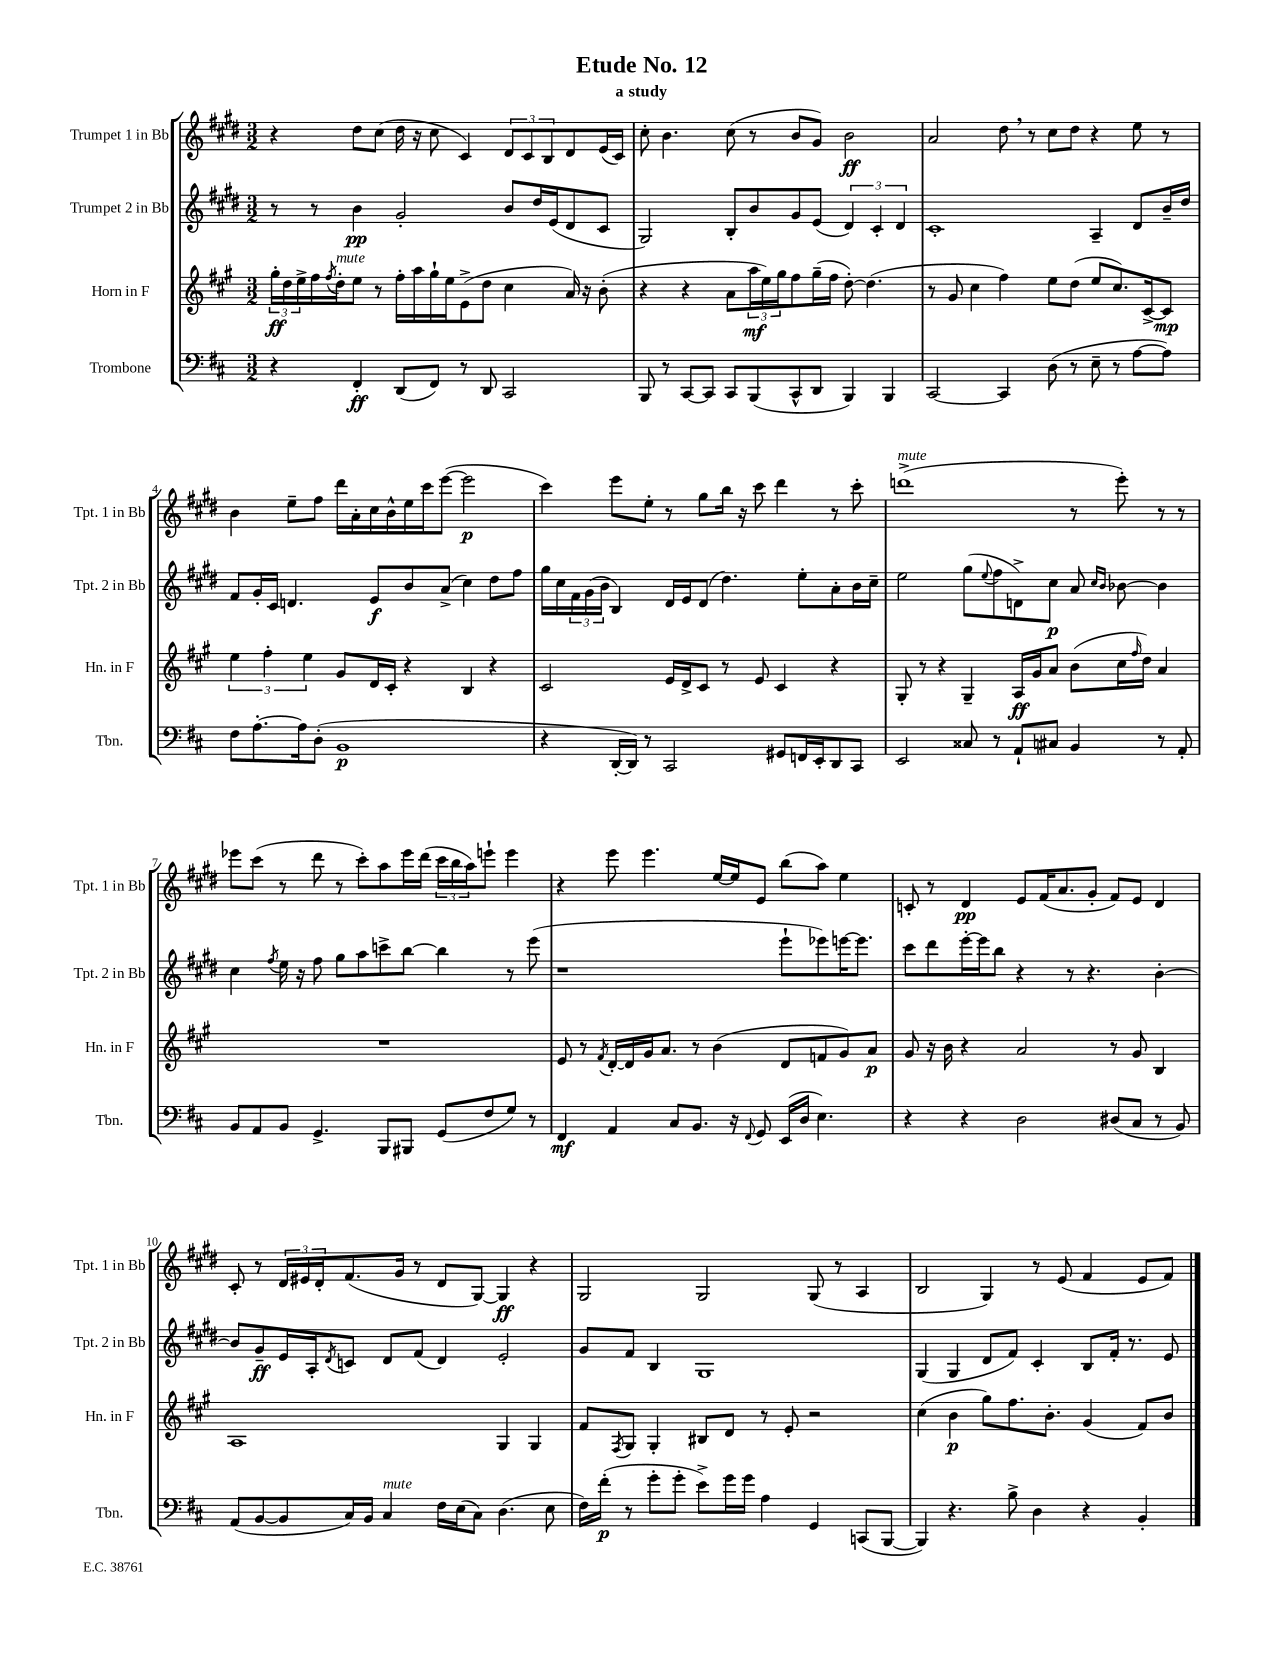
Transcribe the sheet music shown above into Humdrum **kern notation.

**kern	**dynam	**kern	**dynam	**kern	**dynam	**kern	**dynam
*part4	*part4	*part3	*part3	*part2	*part2	*part1	*part1
*staff4	*staff4	*staff3	*staff3	*staff2	*staff2	*staff1	*staff1
*I"Trombone	*	*I"Horn in F	*	*I"Trumpet 2 in Bb	*	*I"Trumpet 1 in Bb	*
*I'Tbn.	*	*I'Hn. in F	*	*I'Tpt. 2 in Bb	*	*I'Tpt. 1 in Bb	*
*clefF4	*	*clefG2	*	*clefG2	*	*clefG2	*
*k[f#c#]	*	*k[f#c#g#]	*	*k[f#c#g#d#]	*	*k[f#c#g#d#]	*
*M3/2	*	*M3/2	*	*M3/2	*	*M3/2	*
=1	=1	=1	=1	=1	=1	=1	=1
4r	.	24gg#'\LL	ff	8r	.	4r	.
.	.	24dd\	.	.	.	.	.
.	.	24ee^\	.	.	.	.	.
.	.	16ff#\	.	8r	.	.	.
.	.	8qff#/	.	.	.	.	.
!	!	!LO:TX:a:i:t=mute	!	!	!	!	!
.	.	16dd'\J	.	.	.	.	.
4FF#'/	ff	8ee\J	.	4b\	pp	8dd#\L	.
.	.	8r	.	.	.	(8cc#\J	.
(8DD/L	.	16ff#'\LL	.	2g#'/	.	16dd#\	.
.	.	16aa\	.	.	.	16r	.
8FF#/J)	.	16gg#`\	.	.	.	8cc#\	.
.	.	16ee\J	.	.	.	.	.
8r	.	(8e^\	.	.	.	4c#/)	.
8DD/	.	8dd\J	.	.	.	.	.
2CC#/	.	4cc#\	.	8b/L	.	12d#/L	.
.	.	.	.	.	.	12c#/	.
.	.	.	.	16dd#/L	.	.	.
.	.	.	.	.	.	12B/	.
.	.	.	.	(16e/J	.	.	.
.	.	16a/)	.	8d#/	.	8d#/	.
.	.	16r	.	.	.	.	.
.	.	(8b'\	.	8c#/J	.	(16e/L	.
.	.	.	.	.	.	16c#/JJ)	.
=2	=2	=2	=2	=2	=2	=2	=2
8BBB/	.	4r	.	2G#/)	.	8cc#'\	.
8r	.	.	.	.	.	4.b\	.
[8CC#/L	.	4r	.	.	.	.	.
8CC#/J]	.	.	.	.	.	.	.
8CC#/L	.	8a\L	.	8B'/L	.	(8cc#\	.
(8BBB/	.	24aa\L	mf	8b/	.	8r	.
.	.	24ee\)	.	.	.	.	.
.	.	24gg#\J	.	.	.	.	.
8CC#^^/	.	8ff#\	.	8g#/	.	8b/L	.
8DD/J	.	(16gg#~\L	.	(8e/J	.	8g#/J)	.
.	.	16ff#\JJ	.	.	.	.	.
4BBB/)	.	[8dd'\)	.	6d#/)	.	2b\	ff
.	.	(4.dd\]	.	.	.	.	.
.	.	.	.	6c#'/	.	.	.
4BBB/	.	.	.	.	.	.	.
.	.	.	.	6d#/	.	.	.
=3	=3	=3	=3	=3	=3	=3	=3
[2CC#/	.	8r	.	1c#'	.	2a/	.
.	.	8g#/	.	.	.	.	.
.	.	4cc#\	.	.	.	.	.
4CC#/]	.	4ff#\)	.	.	.	8dd#,\	.
.	.	.	.	.	.	8r	.
(8D\	.	8ee\L	.	.	.	8cc#\L	.
8r	.	(8dd\J	.	.	.	8dd#\J	.
8E~\	.	8ee/L	.	4A~/	.	4r	.
8r	.	8.cc#/)	.	.	.	.	.
[8A\L	.	.	.	8d#/L	.	8ee\	.
.	.	[16c#^/k	.	.	.	.	.
8A\J])	.	8c#/J]	mp	16b~/L	.	8r	.
.	.	.	.	16dd#/JJ	.	.	.
!!LO:LB:g=z
=4	=4	=4	=4	=4	=4	=4	=4
8F#\L	.	6ee\	.	8f#/L	.	4b\	.
[8.A'\	.	.	.	16g#'/L	.	.	.
.	.	6ff#'\	.	.	.	.	.
.	.	.	.	16c#/JJ	.	.	.
.	.	.	.	4.dn/	.	8ee~\L	.
16A\k]	.	.	.	.	.	.	.
.	.	6ee\	.	.	.	.	.
(8D'\J	.	.	.	.	.	8ff#\J	.
1BB	p	8g#/L	.	.	.	16ddd#\LL	.
.	.	.	.	.	.	16a'\	.
.	.	16d/L	.	8e/L	f	16cc#\	.
.	.	16c#'/JJ	.	.	.	16b^^\	.
.	.	4r	.	8b/	.	16ee\	.
.	.	.	.	.	.	16ccc#\J	.
.	.	.	.	(8a^/J	.	([8eee\J	.
.	.	4B/	.	4cc#\)	.	2eee\]	p
.	.	4r	.	8dd#\L	.	.	.
.	.	.	.	8ff#\J	.	.	.
=5	=5	=5	=5	=5	=5	=5	=5
4r	.	2c#/	.	16gg#\LL	.	4ccc#\)	.
.	.	.	.	16cc#\	.	.	.
.	.	.	.	24f#\	.	.	.
.	.	.	.	(24g#\	.	.	.
.	.	.	.	24b\JJ	.	.	.
[16DD'/LL	.	.	.	4B/)	.	8eee\L	.
16DD/JJ])	.	.	.	.	.	.	.
8r	.	.	.	.	.	8ee'\J	.
2CC#/	.	16e/LL	.	16d#/LL	.	8r	.
.	.	16d^/J	.	16e/J	.	.	.
.	.	8c#/J	.	(8d#/J	.	8gg#\L	.
.	.	8r	.	4.dd#\)	.	16bb\Jk	.
.	.	.	.	.	.	16r	.
.	.	8e/	.	.	.	8ccc#\	.
8GG#X/L	.	4c#/	.	.	.	4ddd#\	.
16FFn/L	.	.	.	8ee'\L	.	.	.
16EE'/J	.	.	.	.	.	.	.
8DD/	.	4r	.	8a'\	.	8r	.
8CC#/J	.	.	.	16b\L	.	8ccc#'\	.
.	.	.	.	16cc#~\JJ	.	.	.
=6	=6	=6	=6	=6	=6	=6	=6
!	!	!	!	!	!	!LO:TX:a:i:t=mute	!
2EE/	.	8G#'/	.	2ee\	.	(1dddn^	.
.	.	8r	.	.	.	.	.
.	.	4r	.	.	.	.	.
8C##X/	.	4G#~/	.	(8gg#\L	.	.	.
.	.	.	.	8qqee/	.	.	.
8r	.	.	.	8ff#\	.	.	.
8AA`/L	.	16A/LL	ff	8dn^\)	.	.	.
.	.	16g#/J	.	.	.	.	.
8C#X/J	.	8a/J	.	8cc#\J	p	.	.
4BB/	.	(8b\L	.	8a/	.	8r	.
.	.	.	.	16qqcc#/LL	.	.	.
.	.	.	.	16qqb/JJ	.	.	.
.	.	16cc#\L	.	[8b-X\	.	8eee'\)	.
.	.	16qqff#/	.	.	.	.	.
.	.	16dd\JJ)	.	.	.	.	.
8r	.	4a/	.	4b-\]	.	8r	.
8AA'/	.	.	.	.	.	8r	.
!!LO:LB:g=z
=7	=7	=7	=7	=7	=7	=7	=7
8BB/L	.	1.r	.	4cc#\	.	8eee-X\L	.
8AA/	.	.	.	.	.	(8ccc#\J	.
.	.	.	.	8qff#/	.	.	.
8BB/J	.	.	.	16ee\	.	8r	.
.	.	.	.	16r	.	.	.
4.GG^/	.	.	.	8ff#\	.	8ddd#\	.
.	.	.	.	8gg#\L	.	8r	.
.	.	.	.	8aa\	.	8ccc#'\L)	.
8BBB/L	.	.	.	8cccn^\	.	8aa\	.
8BBB#X/J	.	.	.	[8bb\J	.	16eee-\L	.
.	.	.	.	.	.	(16ddd#\JJ	.
(8GG/L	.	.	.	4bb\]	.	24ccc#\LL	.
.	.	.	.	.	.	24bb\	.
.	.	.	.	.	.	24aa\J)	.
8F#/	.	.	.	.	.	8eeen`\J	.
8G/J)	.	.	.	8r	.	4eee\	.
8r	.	.	.	(8eee\	.	.	.
=8	=8	=8	=8	=8	=8	=8	=8
4FF#/	mf	8e/	.	1r	.	4r	.
.	.	8r	.	.	.	.	.
.	.	8qf#/	.	.	.	.	.
4AA/	.	[16d'/LL	.	.	.	8eee\	.
.	.	16d/]	.	.	.	.	.
.	.	16g#/J	.	.	.	4.eee\	.
.	.	8.a/J	.	.	.	.	.
8C#/L	.	.	.	.	.	.	.
8.BB/J	.	8r	.	.	.	.	.
.	.	(4b\	.	.	.	[16ee/LL	.
16r	.	.	.	.	.	16ee/J]	.
8qqFF#/	.	.	.	.	.	.	.
8GG/	.	.	.	.	.	8e/J	.
(16EE/LL	.	8d/L	.	8eee`\L	.	(8bb\L	.
16D/JJ	.	.	.	.	.	.	.
4.E\)	.	8fn/	.	8eee-X\)	.	8aa\J)	.
.	.	8g#/)	.	[16eeen\K	.	4ee\	.
.	.	.	.	8.eee\J]	.	.	.
.	.	8a/J	p	.	.	.	.
=9	=9	=9	=9	=9	=9	=9	=9
4r	.	8g#/	.	8ccc#\L	.	8cn'/	.
.	.	16r	.	8ddd#\	.	8r	.
.	.	16b\	.	.	.	.	.
4r	.	4r	.	[16eee'\L	.	4d#/	pp
.	.	.	.	16eee\J]	.	.	.
.	.	.	.	8bb\J	.	.	.
2D\	.	2a/	.	4r	.	8e/L	.
.	.	.	.	.	.	(16f#/K	.
.	.	.	.	.	.	8.a/	.
.	.	.	.	8r	.	.	.
.	.	.	.	4.r	.	8g#'/J	.
(8D#X/L	.	8r	.	.	.	8f#/L)	.
8C#/J	.	8g#/	.	.	.	8e/J	.
8r	.	4B/	.	[4b'\	.	4d#/	.
8BB/)	.	.	.	.	.	.	.
!!LO:LB:g=z
=10	=10	=10	=10	=10	=10	=10	=10
(8AA/L	.	1A	.	8b/L]	.	8c#'/	.
[8BB/	.	.	.	8g#~/	ff	8r	.
8BB/]	.	.	.	16e/L	.	24d#/LL	.
.	.	.	.	.	.	24e#X/	.
.	.	.	.	16A'/J	.	.	.
.	.	.	.	.	.	24d#'/J	.
.	.	.	.	8qd#/	.	.	.
16C#/L)	.	.	.	8cn/J	.	(8.f#/	.
16BB/JJ	.	.	.	.	.	.	.
!LO:TX:a:i:t=mute	!	!	!	!	!	!	!
4C#/	.	.	.	8d#/L	.	.	.
.	.	.	.	.	.	16g#/Jk	.
.	.	.	.	(8f#/J	.	8r	.
16F#\LL	.	.	.	4d#/)	.	8d#/L	.
(16E\J	.	.	.	.	.	.	.
8C#\J)	.	.	.	.	.	[8G#/J)	.
(4.D\	.	4G#/	.	2e'/	.	4G#/]	ff
.	.	4G#/	.	.	.	4r	.
8E\	.	.	.	.	.	.	.
=11	=11	=11	=11	=11	=11	=11	=11
16F#\LL)	.	8f#/L	.	8g#/L	.	2G#/	.
(16f#'\JJ	p	.	.	.	.	.	.
.	.	8qF#/	.	.	.	.	.
8r	.	8G#/J	.	8f#/J	.	.	.
8g'\L	.	4G#'/	.	4B/	.	.	.
8g'\J	.	.	.	.	.	.	.
8e^\L)	.	8B#X/L	.	1G#	.	2G#/	.
16g\L	.	8d/J	.	.	.	.	.
16g\JJ	.	.	.	.	.	.	.
4A\	.	8r	.	.	.	.	.
.	.	8e'/	.	.	.	.	.
4GG/	.	2r	.	.	.	(8G#/	.
.	.	.	.	.	.	8r	.
(8CCn/L	.	.	.	.	.	4A/	.
[8BBB/J	.	.	.	.	.	.	.
=12	=12	=12	=12	=12	=12	=12	=12
4BBB/])	.	(4cc#\	.	(4G#/	.	2B/	.
4.r	.	4b\	p	4G#/	.	.	.
.	.	8gg#\L)	.	8d#/L	.	4G#/)	.
8B^\	.	8.ff#\	.	8f#/J)	.	.	.
4D\	.	.	.	4c#'/	.	8r	.
.	.	8.b'\J	.	.	.	.	.
.	.	.	.	.	.	(8e/	.
4r	.	(4g#/	.	8B/L	.	4f#/	.
.	.	.	.	16f#'/Jk	.	.	.
.	.	.	.	8.r	.	.	.
4BB'/	.	8f#/L)	.	.	.	8e/L	.
.	.	8b/J	.	8e/	.	8f#/J)	.
==	==	==	==	==	==	==	==
*-	*-	*-	*-	*-	*-	*-	*-
